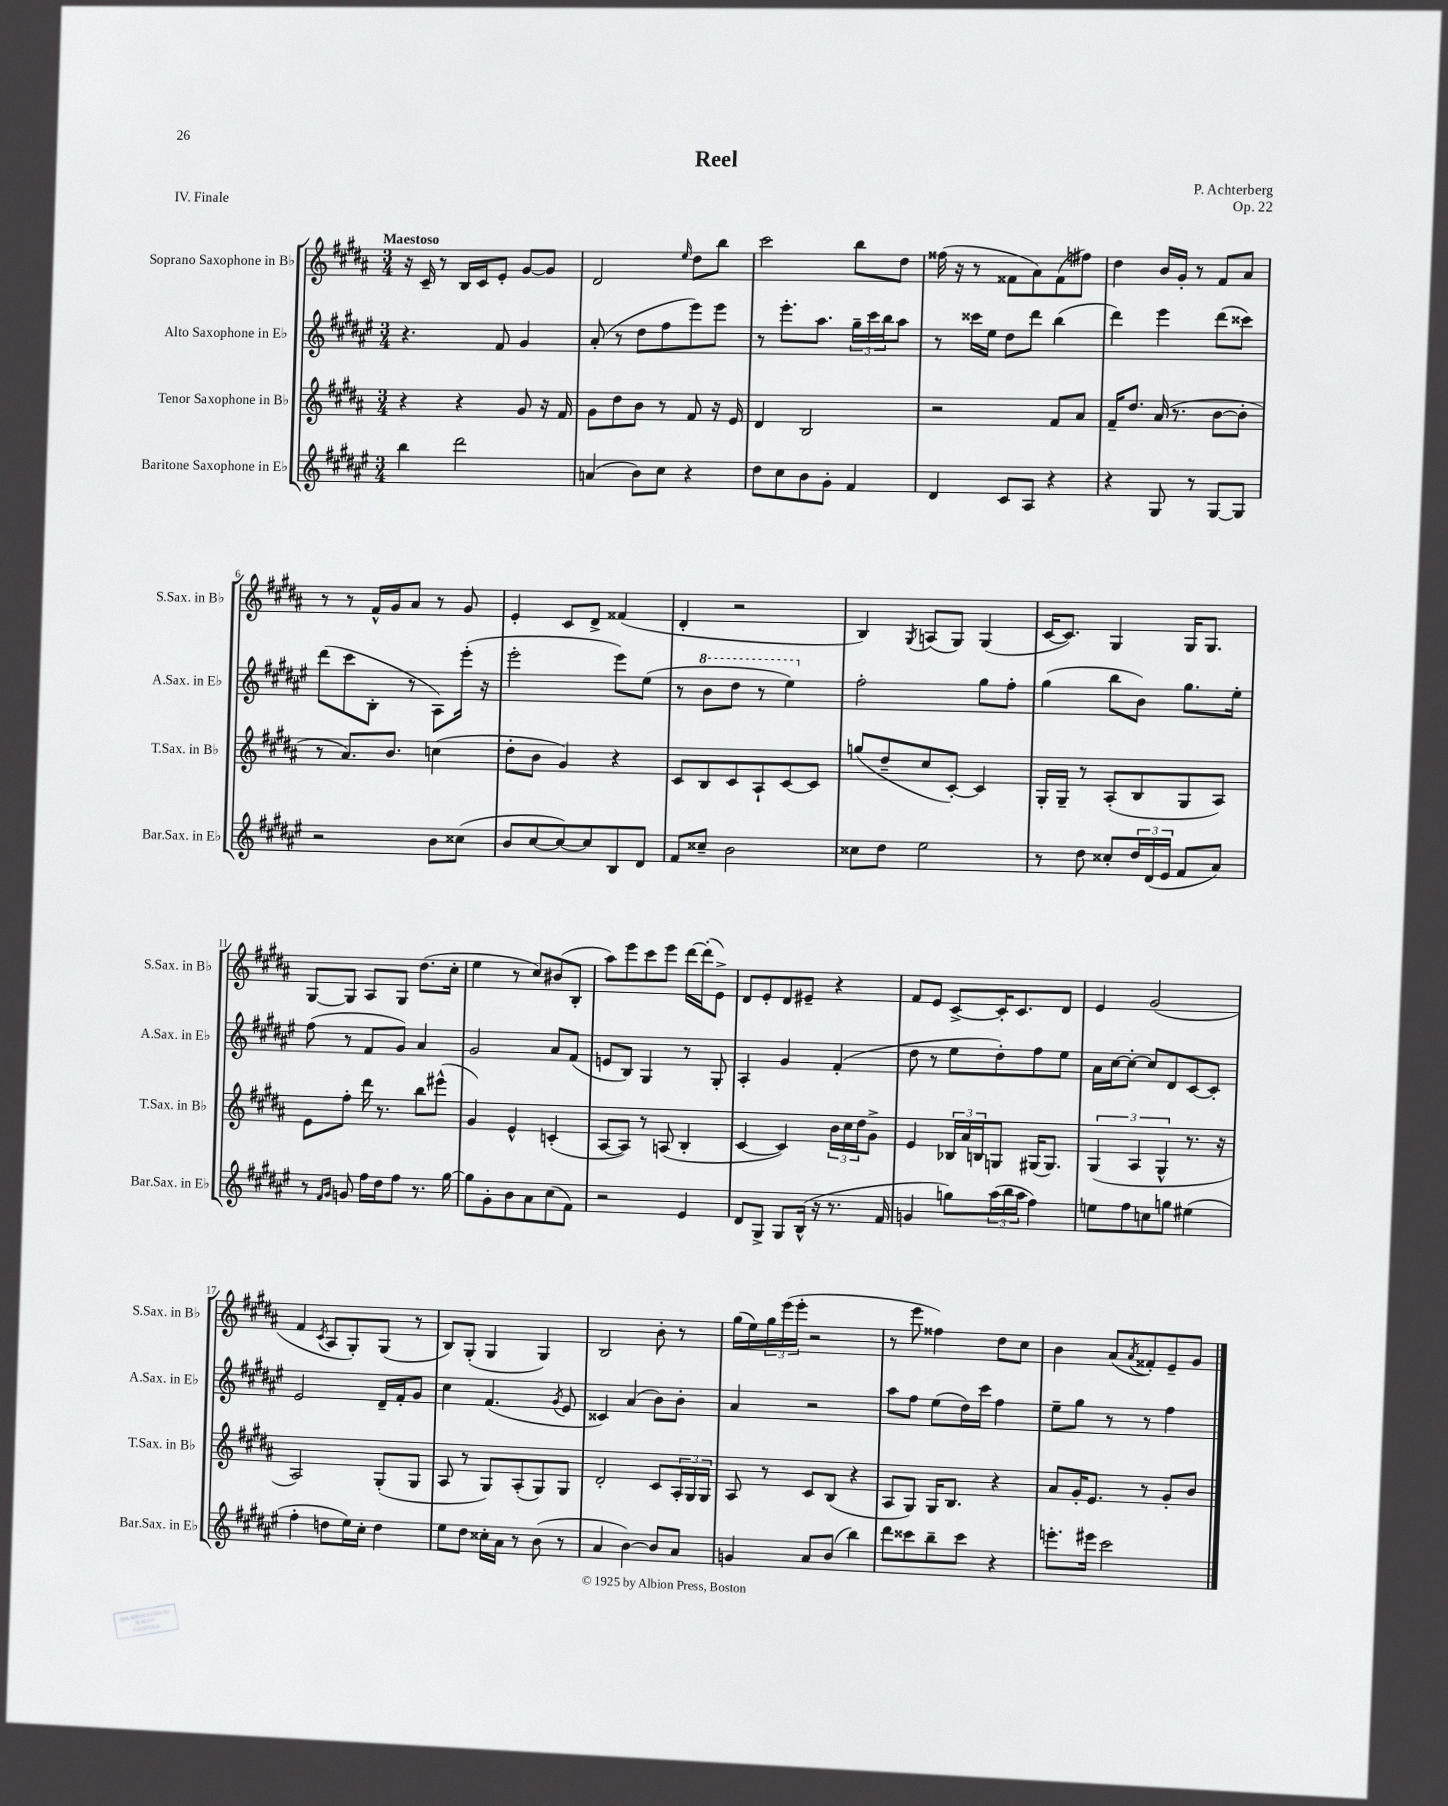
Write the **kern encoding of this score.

**kern	**kern	**kern	**kern
*staff4	*staff3	*staff2	*staff1
*clefG2	*clefG2	*clefG2	*clefG2
*k[f#c#g#d#a#e#]	*k[f#c#g#d#a#]	*k[f#c#g#d#a#e#]	*k[f#c#g#d#a#]
*M3/4	*M3/4	*M3/4	*M3/4
4bb	4r	4.r	16r
.	.	.	16c#~
.	.	.	8r
2ddd#	4r	.	16B
.	.	.	16c#
.	.	8f#	8e'
.	8g#	4g#	[8g#
.	16r	.	8g#]
.	16f#	.	.
=	=	=	=
(4a	8g#	(8a#'	2d#
.	8dd#	8r	.
8b)	8b	8dd#	.
8cc#	8r	8ff#	.
.	.	.	16qqee
4r	8f#	8eee#)	8dd#
.	16r	8eee#	8bb
.	16e	.	.
=	=	=	=
8dd#	4d#	8r	2ccc#
8cc#	.	8.eee#'	.
8b	2B	.	.
.	.	8.aa#	.
8g#'	.	.	.
4f#	.	24gg#~	8bb
.	.	24ccc#	.
.	.	24bb	.
.	.	8aa#	8dd#
=	=	=	=
4d#	2r	8r	(16ff##
.	.	.	16r
.	.	16ccc##	8r
.	.	16ee#	.
8c#	.	8dd#	8f##
8A#	.	8ddd#	8a#)
4r	8f#	(4bb	(8f##
.	8a#	.	8ff#)
=	=	=	=
4r	16f#~	4ddd#)	4dd#
.	8.dd#	.	.
8G#	(16a#	4eee#	16b
.	8.r	.	16g#'
8r	.	.	8r
[8G#	[8b	(8ddd#	8f#
8G#]	8b']	8ccc##)	8a#
=	=	=	=
2r	8r	(8ddd#	8r
.	8.a#)	8ccc#	8r
.	.	8B'	16f#^^
.	8.b	.	16g#
.	.	8r	8a#
8b	(4cc	8A#)	8r
(8cc##	.	(16eee#'	8g#
.	.	16r	.
=	=	=	=
8b	8dd#'	2eee#'	4e'
[8cc#	8b	.	.
8cc#_)	4g#)	.	8c#
8cc#]	.	.	8d#^
8B	4r	8eee#)	(4f##
8d#	.	(8ee#	.
=	=	=	=
8f#	8c#	8r	4d#'
8cc##~	8B	8bb	.
2b	8c#	8ddd#	2r
.	8A#`	8r	.
.	[8c#	4eee#)	.
.	8c#]	.	.
=	=	=	=
8cc##	(8gg	2ff#'	4B)
8dd#	8dd#~	.	.
.	.	.	8qG#
2ee#	8cc#	.	(8A
.	[8c#')	.	8G#)
.	4c#]	8gg#	(4G#
.	.	8ff#'	.
=	=	=	=
8r	16G#'	(4gg#	[16c#
.	16G#~	.	8.c#])
8dd#	8r	.	.
8cc##'	(8A#'	8bb	4G#
24dd#	8B	8b)	.
(24d#	.	.	.
24e#	.	.	.
8f#	8G#	8.gg#	16G#
.	.	.	8.G#
8a#)	8A#)	.	.
.	.	16ee#'	.
=	=	=	=
8r	8e	(8ff#	[8G#
16qqf#	.	.	.
16qqg#	.	.	.
8g	8ff#'	8r	8G#]
16ff#	16ddd#	8f#	8A#
16dd#	8.r	.	.
8ff#	.	8g#)	8G#
8.r	8bb	4a#	(8.dd#
.	(8eee#^^	.	.
[16gg#	.	.	16cc#'
=	=	=	=
8gg#]	4g#)	2g#	4ee
8g#'	.	.	.
8b	4e^^	.	8r
8a#	.	.	8cc#)
(8cc#	(4c'	8a#	(8b#
8f#)	.	(8f#	8B'
=	=	=	=
2r	[8A#	8e	8aa#)
.	8A#])	8B)	8eee
.	8r	4G#	8ccc#
.	(8A	.	8eee
4e#	4B'	8r	[16ddd#
.	.	.	(16ddd#']
.	.	8G#'	8e^)
=	=	=	=
8d#	[4c#	4A#'	8d#
8G#^	.	.	8e'
8G#	4c#])	4g#	8d#
(16B^^	.	.	8e#~
16r	.	.	.
8.r	24b	(4f#'	4r
.	24cc#	.	.
.	24dd#	.	.
.	8g#^	.	.
16f#	.	.	.
=	=	=	=
4g	4e	8dd#	8f#
.	.	8r	8e
8gg)	24B-	8ee#	[8c#^
.	24a#	.	.
.	24B	.	.
(24aa#	8G	8dd#')	16c#']
24bb	.	.	.
.	.	.	8.c#
24aa#	.	.	.
4ff#)	(16G#	8ff#	.
.	8.G#)	.	.
.	.	8ee#	8d#
=	=	=	=
8ee	(6G#	16a#	4e
.	.	[16cc#	.
8ff#	.	8cc#'_	.
.	6A#	.	.
8cc	.	8cc#]	(2g#
.	6G#^^	.	.
8gg	.	8d#	.
(4ee#	8.r	[8c#	.
.	.	8c#']	.
.	16r	.	.
=	=	=	=
4ff#'	2A#)	2e#	4f#
.	.	.	8qc#
8dd	.	.	8A#
16ee#)	.	.	8G#')
16cc#'	.	.	.
4dd	(8G#'	16d#~	(8G#
.	.	16f#'	.
.	8G#	8g#	8r
=	=	=	=
8ee#	8A#	4cc#	8B)
8dd#	8r	.	(8G#'
16cc##'	8G#)	(4.f#	4G#
16a#	.	.	.
8r	(8A#'	.	.
(8b	8G#)	.	4G#)
.	.	8qg#	.
8r	8G#	8e#	.
=	=	=	=
4a#	2d#'	4c##)	2B
[4b)	.	(4a#	.
8b]	8c#	8b)	8b'
8a#	24A#'	8b'	8r
.	24G#	.	.
.	24G#	.	.
=	=	=	=
4g	8A#	4a#	(16gg#
.	.	.	16ee)
.	8r	.	24gg#
.	.	.	(24eee
.	.	.	24eee'
8a#	8c#	2r	2r
(8b	(8B	.	.
4bb)	4r	.	.
=	=	=	=
8ddd#	8A#	8aa#	8r
8ccc##	8G#)	8ff#	8eee
8bb~	16G#	(8ee#	4ff##)
.	8.B	.	.
8ccc##	.	16dd#)	.
.	.	16ccc#	.
4r	4r	4ff#	8dd#
.	.	.	8cc#
=	=	=	=
8.eee'	8a#	8ee#~	4b
.	16g#'	8gg#	.
16eee#	8.e	.	.
2ccc#	.	8r	(8a#
.	.	.	8qa#
.	8r	8r	8f##')
.	8g#'	4ff#	8e~
.	8b	.	8g#
==	==	==	==
*-	*-	*-	*-
